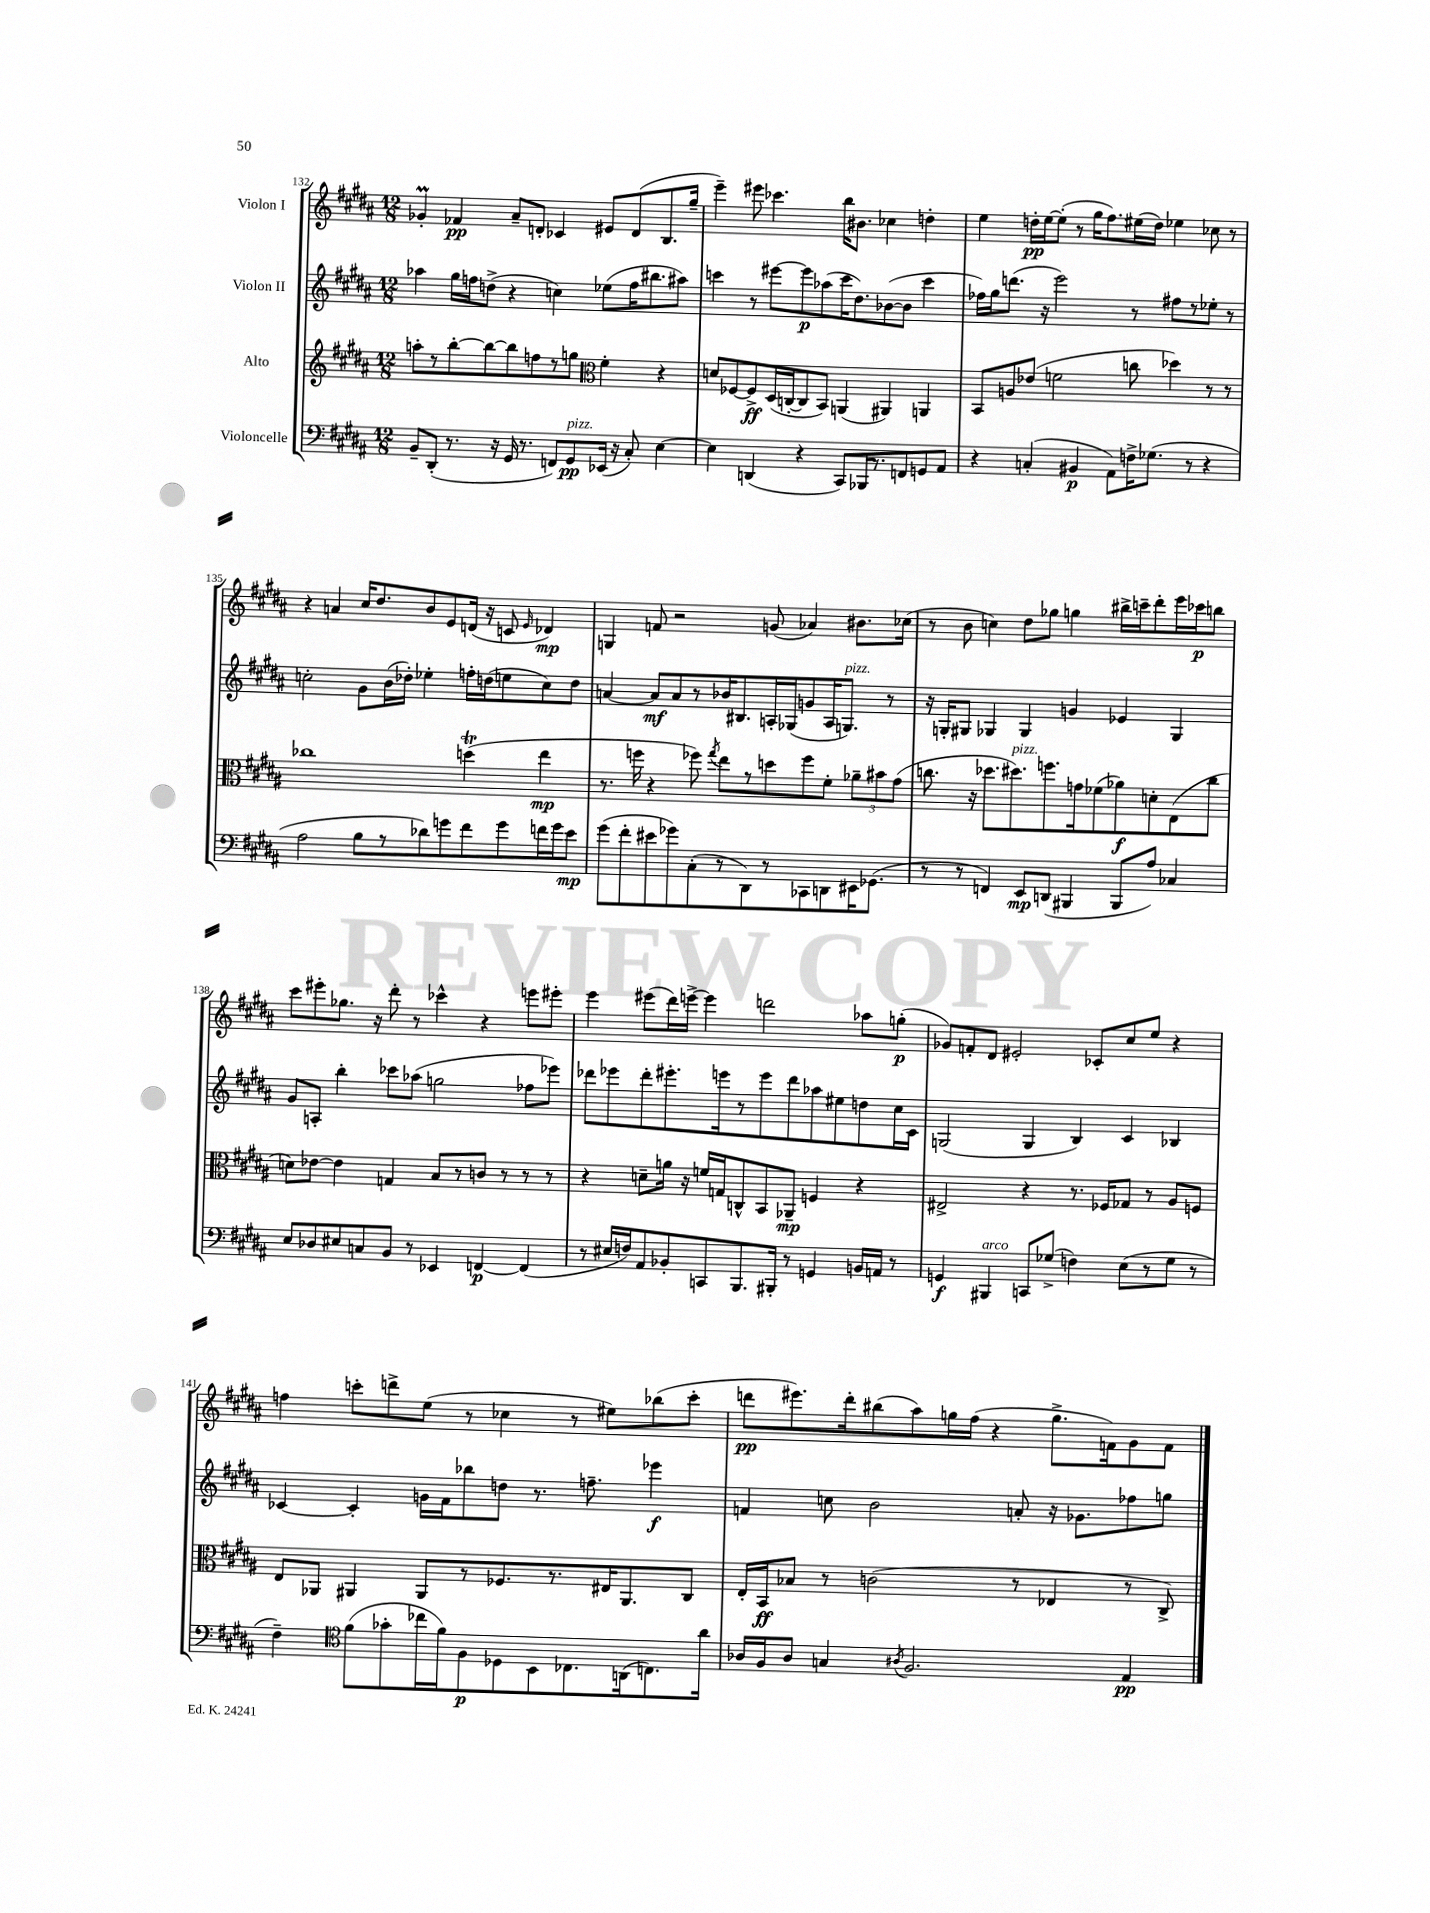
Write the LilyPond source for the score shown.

<<
\new StaffGroup <<
\new Staff = "s0" \with { instrumentName = "Violon I" } {
    \clef treble \key b \major \numericTimeSignature \time 12/8
    \autoBeamOff ges'4-.\prall fes'4\pp ais'8[-- d'8]-. ces'4 eis'8[ d'8( b8. gis''16]-- |
    e'''4--) eis'''8 ces'''4. b''16[ bis'8.] ces''4 d''4-. |
    e''4 d''16[-.\pp e''16~ e''8]-.( r8 gis''16[ fis''8.) eis''16( d''16]) ees''4 ces''8 r8 |
    r4 a'4 cis''16[ dis''8. b'8 e'8 d'16]( r16 c'8 \grace { e'16 } des'4\mp) |
    g4 f'8 r2 g'8( aes'4) bis'8.[ ces''16]( |
    r8 b'8 c''4) dis''8[ ges''8] g''4 bis''16[-> c'''16-- dis'''8-. e'''16 ces'''16\p b''8] |
    cis'''8[ eis'''8-. ges''8.] r16 dis'''8-. r8 ces'''4-^ r4 e'''8[ eis'''8]-. |
    e'''4 eis'''8[( dis'''16) e'''16]~-> e'''4 d'''2 aes''8[ g''8]-.\p( |
    ges'8[) f'8-. dis'8] eis'2-. ces'8[-. cis''8 e''8] r4 |
    f''4 c'''8[-. d'''8-> e''8]( r8 ces''4 r8 eis''8[) bes''8( c'''8]-. |
    d'''8[\pp eis'''8.) d'''16-. bis''8( ais''8) g''16 fis''16]( r4 g''8.[-> f'16) gis'8 f'8] \bar "|." |
}
\new Staff = "s1" \with { instrumentName = "Violon II" } {
    \clef treble \key b \major \numericTimeSignature \time 12/8
    \autoBeamOff aes''4 gis''16[ f''16 d''8]->( r4 c''4) ees''8[( f''16 bis''8. ais''8]) |
    c'''4 r8 eis'''8[~ eis'''8\p aes''8( c'''16 dis''8.) bes'8~( bes'8] c'''4 |
    fes''16[) gis''16 d'''8.]( r16 e'''2) r8 fis''8[ r8 ees''8]-. r8 |
    c''2-. gis'8[ b'16( des''16]-.) ees''4-. f''16[-. d''16( e''8 c''8) d''8] |
    a'4~ a'8[\mf a'8 r8 bes'16 bis8. a16-. ges16( g'8 a16 g8.]^\markup { \italic "pizz." }) r8 |
    r16 g16[-. gis8] ges4 ges4 g'4 ees'4 ges4 |
    gis'8[ a8]-. b''4-. ces'''8[ aes''8]( g''2 fes''8[ ees'''8]) |
    des'''8[ ees'''8 des'''8-. eis'''8.-. e'''16 r8 e'''8 des'''8 aes''8 eis''8 d''8 cis''16 cis'16] |
    g2( g4 b4) cis'4 bes4 |
    ces'4~ ces'4-. g'16[ fis'16 bes''8 d''8] r8. f''8.-- ees'''4\f |
    f'4 c''8 b'2 a'8-. r16 ges'8.[ fes''8 g''8] \bar "|." |
}
\new Staff = "s2" \with { instrumentName = "Alto" } {
    \clef treble \key b \major \numericTimeSignature \time 12/8
    \autoBeamOff a''8[-. r8 b''8~-. b''8~ b''8 f''8 r8 g''8] \clef alto fis'4-. r4 |
    d'8[ fes8~ fes8->\ff dis16( c16~-. c8 b,8]) a,4( ais,4) a,4 |
    b,8[ a8 ees'8]( f'2 c''8 des''4) r8 r8 |
    ces''1 d''4\trill( e''4\mp |
    r8. f''16 r4 fes''8) \acciaccatura { gis''8 } e''8[ r8 d''8 fes''8 fis'8]-. \tuplet 3/2 { aes'8[-- bis'8 gis'8]( } |
    c''8. r16 des''8.[ dis''8.^\markup { \italic "pizz." }) f''8. g'16 fes'8( aes'8\f) d'8-. e8( c''8] |
    d'8[) ees'8]~ ees'4 g4 b8[ r8 c'8] r8 r8 r8 |
    r4 d'8[-- a'16] r16 f'16[ g16 c8-^ b,8 aes,8]--\mp f4 r4 |
    eis2-> r4 r8. fes16[ ges8] r8 ais8[ f8] |
    e8[ aes,8] ais,4 ais,8[ r8 fes8. r8. eis16 ais,8. cis8] |
    e16[-. b,16\ff bes8] r8 c'2( r8 ees4 r8 cis8->) \bar "|." |
}
\new Staff = "s3" \with { instrumentName = "Violoncelle" } {
    \clef bass \key b \major \numericTimeSignature \time 12/8
    \autoBeamOff b,8[-- dis,8]-.( r8. r16 gis,16 r8. f,8[) gis,8\pp^\markup { \italic "pizz." } ees,16]( r16 cis8-.) e4~ |
    e4 d,4( r4 cis,8[) bes,,16 r8. f,8 g,8 ais,8] |
    r4 c4-.( bis,4\p ais,8[) f16-> ges8.]( r8 r4 |
    ais2 b8[ r8 des'8) g'8 fis'8 g'8 f'16 g'16 e'8]\mp |
    gis'8[( fis'8-. eis'8 ges'8) cis8-.( r8 dis,8) r8 ces,8 d,8 eis,16 ges,8.]( |
    r8 r8 f,4) e,8[\mp d,8]( bis,,4 bis,,8[ ais8]) ces4 |
    e8[ des8 eis8 c8 b,8] r8 ees,4 f,4~\p f,4( |
    r8 eis16[ f16) ais,8 bes,8-. c,8 b,,8. bis,,16]-. r8 g,4 b,16[ a,16] r8 |
    g,4\f bis,,4^\markup { \italic "arco" } c,8[ ges8]->( f4) e8[( r8 ges8] r8 |
    fis4--) \clef tenor fis'8[( ges'8-. ces''16 fis'16) fis8\p des8 b,8 ces8. a,16( c8.) ais'16] |
    aes16[ fis16 aes8] g4 \acciaccatura { ais8 } fis2. e4\pp \bar "|." |
}
>>
>>
\layout { \context { \Score currentBarNumber = #132 } }
